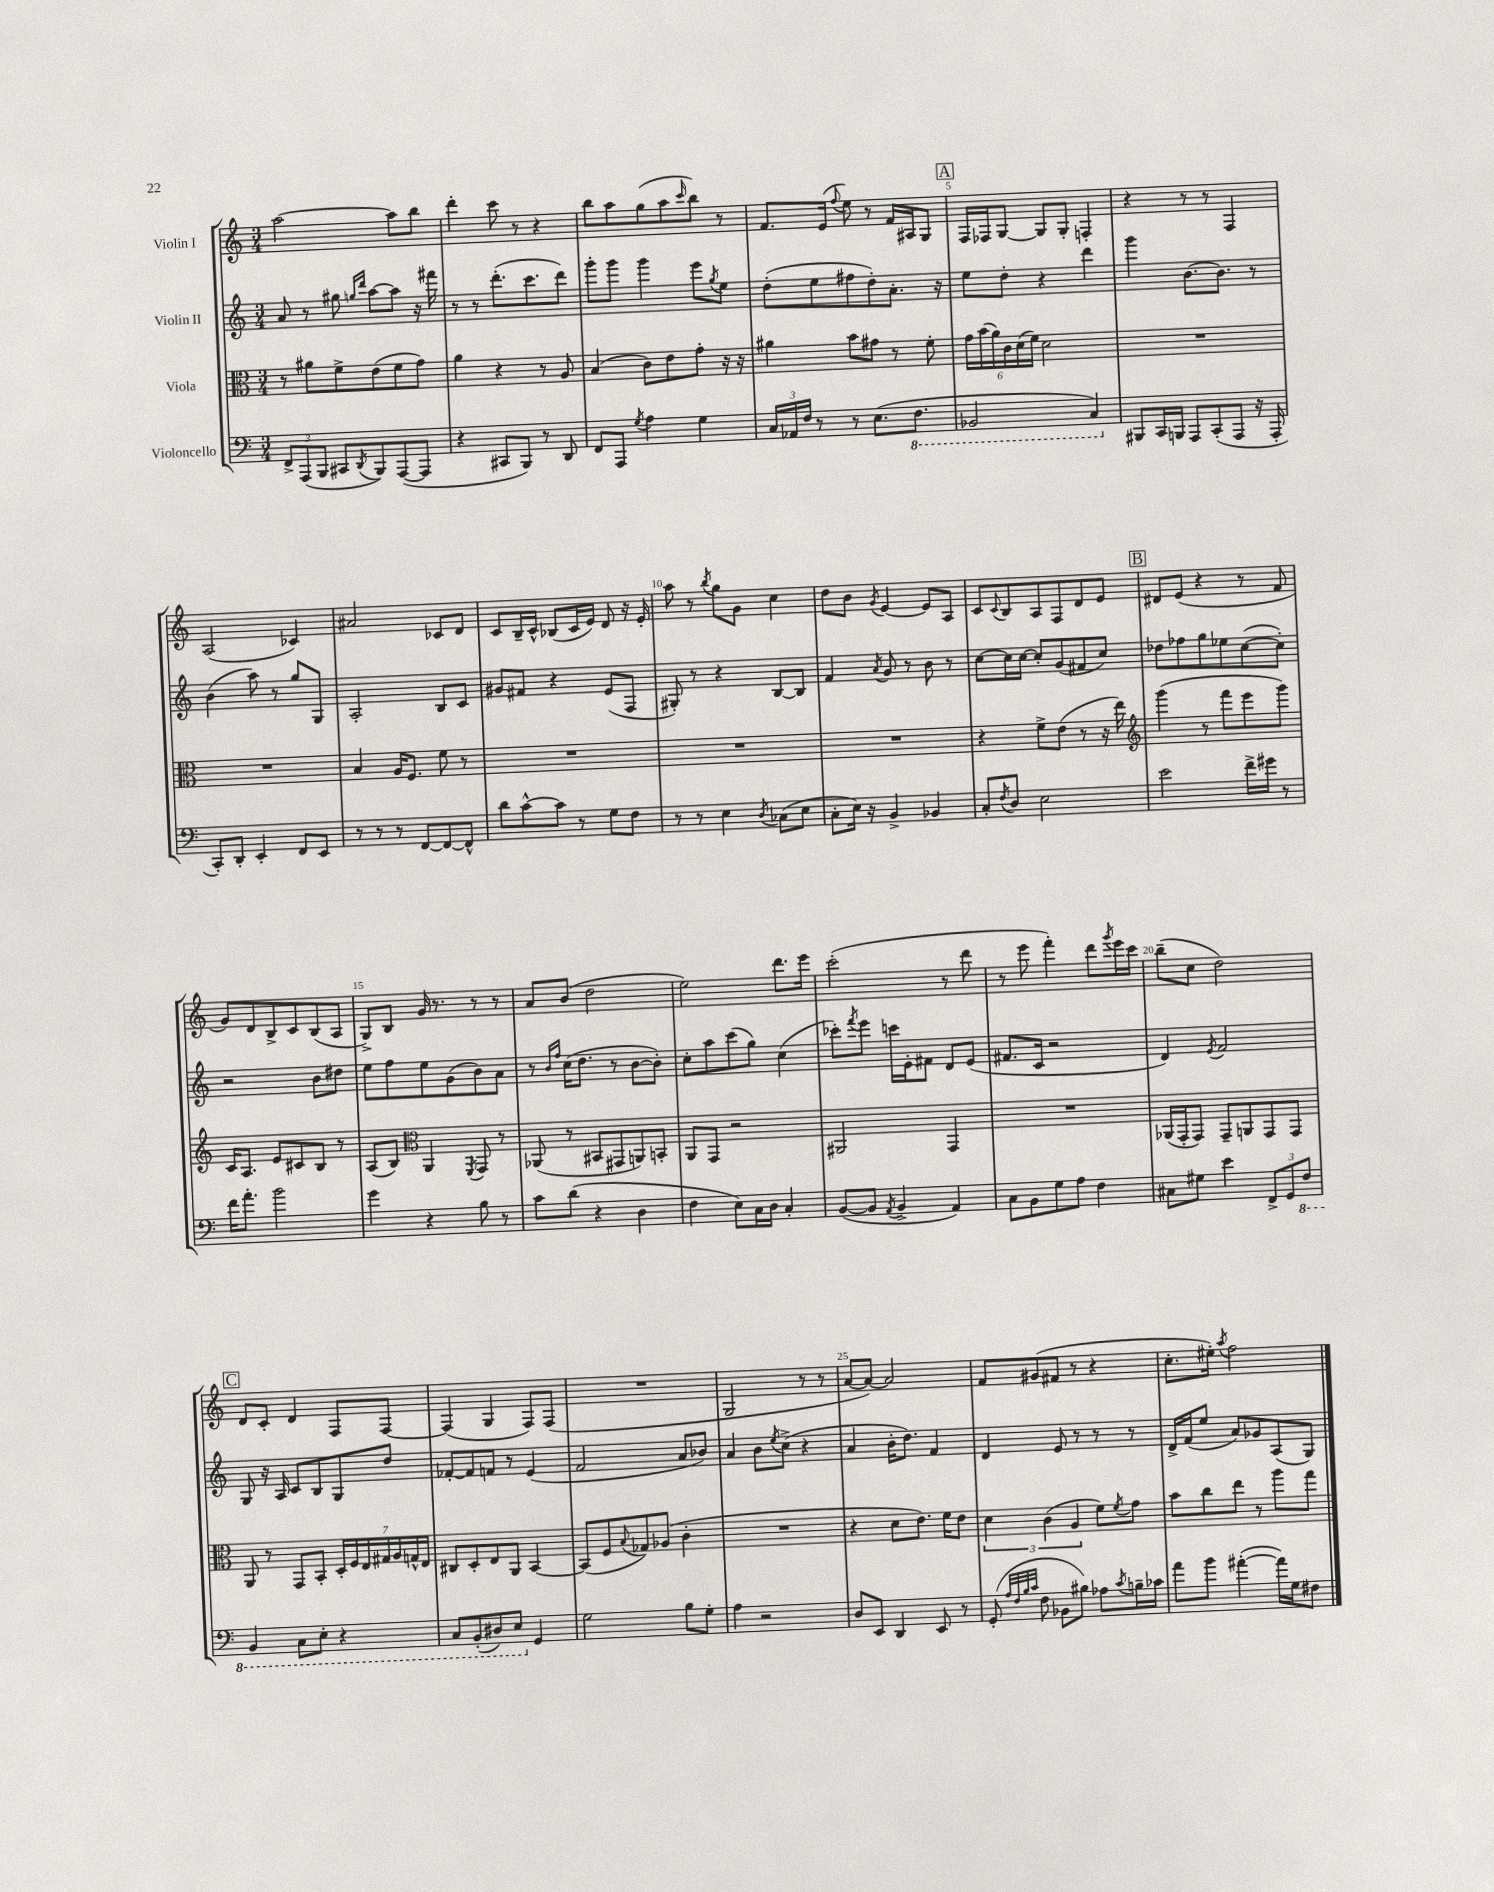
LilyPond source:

<<
\new StaffGroup <<
\new Staff = "s0" \with { instrumentName = "Violin I" } {
    \clef treble \key c \major \numericTimeSignature \time 3/4
    a''2~ a''8 b''8 |
    d'''4-. c'''8 r8 r4 |
    b''8 a''8 g''8( a''8 \grace { c'''16 } b''8) r8 |
    f'8. e'16( \appoggiatura { f''8 } e''8) r8 f'16 ais16 g8 |
    \mark \markup { \box "A" } f16 fes16 g8~ g8 g8-. f4-. |
    r4 r8 r8 f4 |
    a2( ces'4) |
    ais'2 ces'8 d'8 |
    c'8 b16-- c'16-^ bes8( c'16 e'16) d'8 r16 e'16-. |
    a''8 r8 \acciaccatura { b''8 } g''8 g'8 c''4 |
    d''8 b'8 \acciaccatura { g'8 } e'4~ e'8 a8 |
    c'8 \appoggiatura { c'8 } b8 a8 f8 d'8 e'8 |
    \mark \markup { \box "B" } dis'8 e'8( r4 r8 f'8 |
    g'8) d'8 b8-> c'8 b8( a8 |
    g8->) b8 g'16 r8. r8 r8 |
    a'8 b'8( d''2 |
    e''2) d'''8. e'''16 |
    c'''2-.( r8 d'''8 |
    r8 e'''8 f'''4-.) d'''8 \acciaccatura { g'''8 } e'''16 c'''16 |
    b''8--( c''8 d''2) |
    \mark \markup { \box "C" } d'8 c'8-. d'4 f8 f8~ |
    f4( g4 f8) f8( |
    R2. |
    g2 r8 r8 |
    a'8~ a'8~) a'2 |
    f'8 gis'8( fis'8 r8 r4 |
    c''8.-. eis''16-.) \acciaccatura { a''8 } f''2 \bar "|." |
}
\new Staff = "s1" \with { instrumentName = "Violin II" } {
    \clef treble \key c \major \numericTimeSignature \time 3/4
    a'8 r8 gis''8 \grace { g''16 d'''16 } a''8~ a''8 r16 fis'''16 |
    r8 r8 d'''8.-.( c'''8. d'''8) |
    g'''8-. g'''8 g'''4 e'''8 \acciaccatura { g''8 } e''8 |
    d''8-.( e''8 fis''8 d''8-.) a'8.-. r16 |
    \mark \markup { \box "A" } e''8 d''8-. r4 d'''4 |
    g'''4 b'8.~ b'8. r8 |
    b'4( a''8) r8 g''8 g8 |
    a2-. b8 c'8 |
    gis'8 fis'8 r4 e'8( f8 |
    gis8-.) r8 r4 b8~ b8 |
    f'4 \acciaccatura { a'8 } g'8 r8 b'8 r8 |
    c''8~ c''16 c''16~ c''8-. g'8( fis'8 c''8) |
    \mark \markup { \box "B" } des''8 fes''8 g''8 ees''8 c''8~( c''8-.) |
    r2 b'8 dis''8 |
    e''8 f''8 e''8 g'8( b'8) a'8 |
    r8 \grace { b'16 f''16 } c''16( d''8. r8 b'8~ b'8-.) |
    c''8-. a''8 c'''8( g''8) c''4( |
    ces'''8-.) \acciaccatura { f'''8 } e'''8 c'''16 e'16-. fis'8 d'8 e'8( |
    fis'8. c'16 r2 |
    d'4) \acciaccatura { e'8 } f'2 |
    \mark \markup { \box "C" } g8 r16 a16 c'8 b8 g8 d''8 |
    fes'8~-. fes'8 f'8 r8 e'4( |
    f'2 a'8 bes'8) |
    a'4 b'8 \acciaccatura { e''8 } c''8->( r4 |
    a'4 b'16-. d''8.) f'4 |
    d'4 e'8 r8 r8 r8 |
    d'16-> f'16( e''8 a'8) ges'8 a8( g8) \bar "|." |
}
\new Staff = "s2" \with { instrumentName = "Viola" } {
    \clef alto \key c \major \numericTimeSignature \time 3/4
    r8 ais'8 f'8-> e'8( f'8 g'8) |
    a'4 r4 r8 a8 |
    b4( c'8) e'8 g'8-. r16 r16 |
    ais'4 b'8 gis'8 r8 f'8-. |
    \mark \markup { \box "A" } \tuplet 6/4 { g'16 b'16( a'16) c'16 d'16( f'16) } d'2 |
    R2. |
    R2. |
    b4 a16 f8. f'8 r8 |
    R2. |
    R2. |
    R2. |
    r4 f'8-> e'8( r8 r16 e''16) |
    \mark \markup { \box "B" } \clef treble g'''4( r8 f'''8 e'''8 g'''8) |
    c'16 a8. e'8 cis'8 b8 r8 |
    a8( b8) \clef alto a,4 \acciaccatura { f,8 } g,8 r8 |
    aes,8( r8 bis,8 gis,8 a,8) b,8-. |
    a,8 g,8 r2 |
    ais,2 g,4 |
    R2. |
    aes,16( g,16-. g,8) g,8-- a,8 g,8 g,8 |
    \mark \markup { \box "C" } a,8 r8 g,8 b,8-. \tuplet 7/4 { d16-. f16 e16 gis16 a16 g16-^ e16 } |
    cis8 d8-. e8 a,8 b,4~ |
    b,8( f8 \appoggiatura { b8 } ges8) aes8( c'4-. |
    R2. |
    r4 d'8 e'8.) f'16 e'8 |
    \tuplet 3/2 { d'4 c'4( a4 } f'8) \acciaccatura { f'8 } g'8 |
    b'8 c''8 e''8 r8 a''8 g''8 \bar "|." |
}
\new Staff = "s3" \with { instrumentName = "Violoncello" } {
    \clef bass \key c \major \numericTimeSignature \time 3/4
    \tuplet 3/2 { f,8-> a,,8( b,,8 } cis,8 \acciaccatura { d,8 } b,,8) a,,8~( a,,8 |
    r4 cis,8 b,,8) r8 d,8 |
    f,8 a,,8 \acciaccatura { g8 } a4 g4 |
    \tuplet 3/2 { c16 aes,16 f16 } r8 r8 e8.( \ottava #-1 f,8. |
    \mark \markup { \box "A" } bes,,2 c,4) \ottava #0 |
    bis,,8 c,16 b,,16 a,,8 c,8-.( a,,8 r16 a,,16-. |
    c,8-.) d,8-. e,4-. f,8 e,8 |
    r8 r8 r8 f,8~ f,8~ f,8-^ |
    d'8 c'8~-^ c'8 r8 g8 f8 |
    r8 r8 e4 \acciaccatura { d8 } ces8( e8 |
    c8-. e16) r16 b,4-> bes,4 |
    c8-. \acciaccatura { f8 } d8 e2 |
    \mark \markup { \box "B" } e'2 f'16-> gis'16 r8 |
    f'16 a'8.-. b'2 |
    g'4 r4 b8 r8 |
    c'8 d'8( r4 d4 |
    f4 e8) c16 d16 c4-. |
    b,8~( b,8 \acciaccatura { a,8 } b,4-> a,4) |
    c8 b,8 g8 a8 f4 |
    cis8 gis8 e'4 \tuplet 3/2 { f,8-> g,8 \ottava #-1 f,8 } |
    \mark \markup { \box "C" } b,,4 c,8 e,8-. r4 |
    c,8 b,,8-.( dis,8) e,8 \ottava #0 g,4 |
    g2 b8 g8-. |
    a4 r2 |
    d8 e,8 d,4 e,8 r8 |
    g,8-.( \grace { a32 f32 b32 c'32 } f8 bes,8 bis8) aes8 \acciaccatura { c'8 } b16-- ces'16 |
    a'8 b'8 ais'4~-.( ais'16) g16 fis8 \bar "|." |
}
>>
>>
\layout { \context { \Score \override BarNumber.break-visibility = ##(#f #t #t) barNumberVisibility = #(every-nth-bar-number-visible 5) } }
